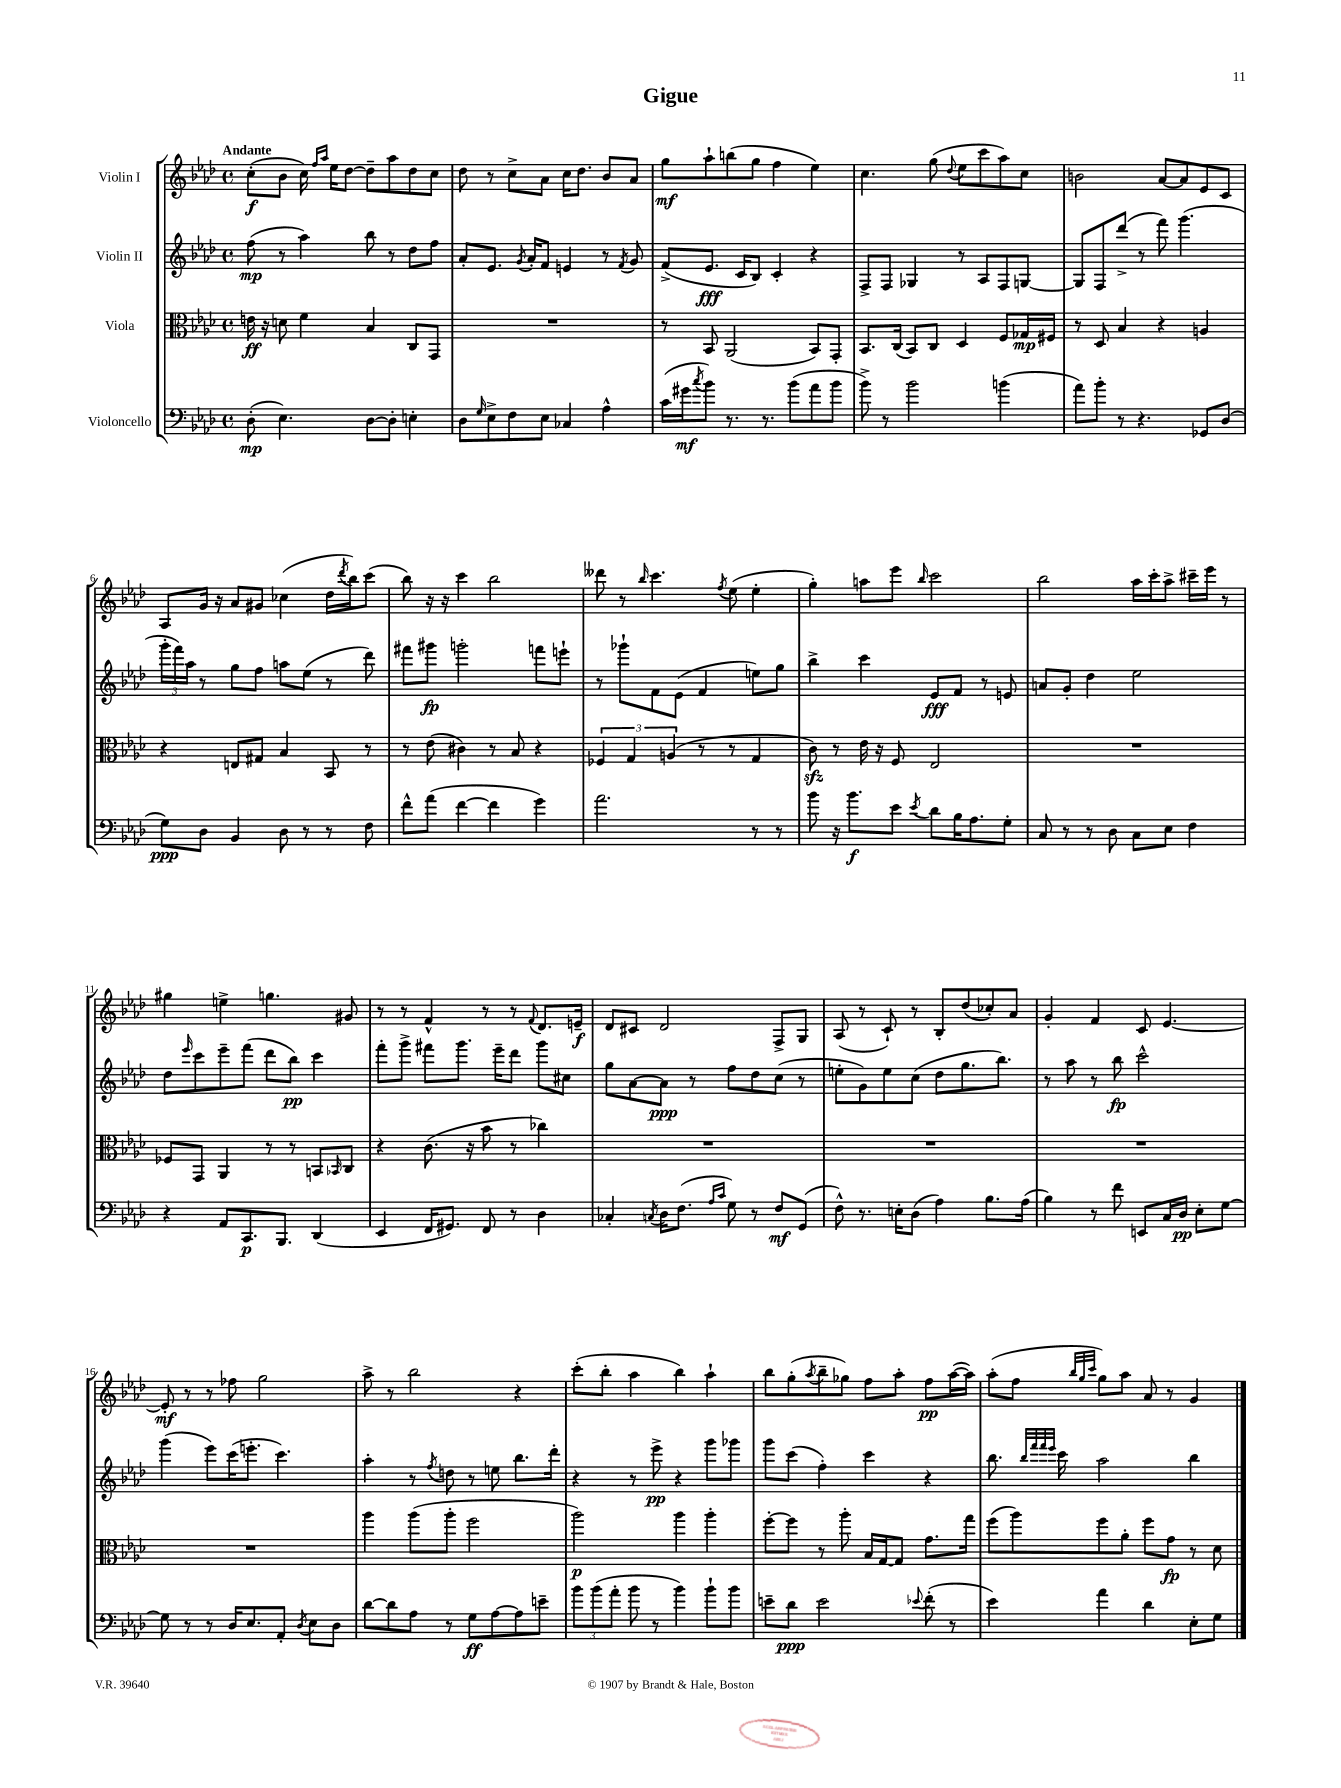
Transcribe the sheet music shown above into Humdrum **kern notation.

**kern	**kern	**kern	**kern
*staff4	*staff3	*staff2	*staff1
*clefF4	*clefC3	*clefG2	*clefG2
*k[b-e-a-d-]	*k[b-e-a-d-]	*k[b-e-a-d-]	*k[b-e-a-d-]
*M4/4	*M4/4	*M4/4	*M4/4
*met(c)	*met(c)	*met(c)	*met(c)
(8D-'\	16e\	(8ff\	(8cc'\L
.	16r	.	.
4.E-\)	8d\	8r	8b-\J
.	4f\	4aa-\)	16cc\)
.	.	.	16qqff/LL
.	.	.	16qqaa-/JJ
.	.	.	16ee-\LK
.	.	.	[8dd-\J
[8D-\L	4B-/	8bb-\	8dd-~\]L
8D-'\]J	.	8r	8aa-\
4E'\	8C/L	8dd-\L	8dd-\
.	8GG/J	8ff\J	8cc\J
=	=	=	=
8D-\L	1r	8a-'/L	8dd-\
16qqG/	.	.	.
8E-^\	.	8.e-/J	8r
8F\	.	.	8cc^\L
.	.	8qg/	.
.	.	16a-'/LK	.
8E-\J	.	8f/J	8a-\J
4C-/	.	4e/	16cc\LK
.	.	.	8.dd-\J
4A-^^\	.	8r	8b-/L
.	.	8qf/	.
.	.	8g/	8a-/J
=	=	=	=
(16c\LL	8r	(8f^/L	8gg\L
16g#\J	.	.	.
8qcc/	.	.	.
8b-\J)	8BB-/	8.e-/J	8aa-`\
8.r	(2AA-/	.	(8bb\
.	.	16c/LK	.
.	.	8B-/J)	8gg\J
8.r	.	.	.
.	.	4c'/	4ff\
(8b-\L	.	.	.
8a-\	8BB-/L)	4r	4ee-\)
8b-\J	8GG'/J	.	.
=	=	=	=
8b-^\)	8.BB-/L	8F^/L	4.cc\
8r	.	8F/J	.
.	(16C/Jk	.	.
2b-\	8BB-/L)	4G-/	.
.	8C/J	.	(8gg\
.	.	.	8qqdd-/
.	4D-/	8r	8ee-\L
.	.	8A-/L	8ccc\
(4b\	8F/L	8F/	8aa-\)
.	16G-/L	[8G/J	8cc\J
.	16F#/JJ	.	.
=	=	=	=
8a-\L)	8r	8G/]L	2b\
8b-'\J	8D-/	8F/	.
8r	4B-/	(8ddd-^/J	.
4.r	.	8r	.
.	4r	8fff\)	[8a-/L
.	.	(4.ggg\	8a-/]
8GG-/L	4A/	.	8e-/
(8D-/J	.	.	8c/J
=	=	=	=
8G\L)	4r	24ggg'\LL	8A-/L
.	.	24fff\)	.
.	.	24aa-\JJ	.
8D-\J	.	8r	16g/Jk
.	.	.	16r
4BB-/	8E/L	8gg\L	8a-/L
.	8G#/J	8ff\J	8g#/J
8D-\	4B-/	8aa\L	(4cc-\
8r	.	(8ee-\J	.
8r	8BB-/	8r	16dd-\LL
.	.	.	8qddd-/
.	.	.	16bb-\J)
8F\	8r	8ddd-\)	(8ccc\J
=	=	=	=
8f^^\L	8r	8fff#\L	8bb-\)
(8a-\J	(8e-\	8ggg#\J	16r
.	.	.	16r
[4f\	4c#\)	2ggg'\	4ccc\
4f\]	8r	.	2bb-\
.	8B-/	.	.
4g\)	4r	8fff\L	.
.	.	8eee`\J	.
=	=	=	=
2.a-\	6F-/	8r	8ddd--\
.	.	8ggg-`\L	8r
.	6G/	.	.
.	.	.	16qqbb-/
.	.	8f\	4.ccc\
.	(6A/	.	.
.	.	(8e-\J	.
.	8r	4f/	.
.	.	.	8qff/
.	8r	.	(8ee-\
8r	4G/	8ee\L)	4ee-'\
8r	.	8gg\J	.
=	=	=	=
8b-\	8c\)	4bb-^\	4gg'\)
16r	8r	.	.
8.b-\L	.	.	.
.	16e-\	4ccc\	8aa\L
.	16r	.	.
8e-\J	8F/	.	8eee-\J
8qe-/	.	.	16qqbb-/
8d-\L	2E-/	8e-/L	2ccc\
16B-\K	.	8f/J	.
8.A-\	.	.	.
.	.	8r	.
8G'\J	.	8e/	.
=	=	=	=
8C/	1r	8a/L	2bb-\
8r	.	8g'/J	.
8r	.	4dd-\	.
8D-\	.	.	.
8C\L	.	2ee-\	16aa-\LL
.	.	.	16ccc'\J
8E-\J	.	.	8aa-^\J
4F\	.	.	16ccc#~\LL
.	.	.	16eee-\JJ
.	.	.	8r
=	=	=	=
4r	8F-/L	8dd-\L	4gg#\
.	.	16qqeee-/	.
.	8GG/J	8ccc\	.
8AA-/L	4AA-/	8eee-~\	4ee^\
8.CC/	.	(8fff\J	.
.	8r	8ddd-\L	4.gg\
8.BBB-/J	.	.	.
.	8r	8bb-\J)	.
(4DD-/	8BB/L	4ccc\	.
.	16qqBB-/	.	.
.	8C/J	.	8g#/
=	=	=	=
4EE-/	4r	8fff'\L	8r
.	.	8ggg^\J	8r
16FF/LK	(8.c\	8fff#\L	4f^^/
8.GG#/J)	.	.	.
.	.	8.ggg\J	.
.	16r	.	.
8FF/	8b-\	.	8r
.	.	16eee-~\LK	.
8r	8r	8ddd-\J	8r
.	.	.	8qqf/
4D-\	4cc-\)	8ggg\L	8.d-/L
.	.	8cc#\J	.
.	.	.	16e~/Jk
=	=	=	=
4C-'/	1r	8gg\L	8d-/L
.	.	[8a-\	8c#/J
8qC/	.	.	.
16D-\LK	.	8a-\]J	2d-/
(8.F\J	.	.	.
.	.	8r	.
16qqA-/LL	.	.	.
16qqc/JJ	.	.	.
8G\)	.	8ff\L	.
8r	.	8dd-\	.
8F/L	.	(8cc\J	8F^/L
(8GG/J	.	8r	8G/J
=	=	=	=
8F^^\)	1r	8ee'\L	(8A-/
8.r	.	8g\)	8r
.	.	8ee\	8c`/)
16E'\LK	.	.	.
(8D-\J	.	(8cc\J	8r
4A-\)	.	8dd-\L	8B-'/L
.	.	8.gg\	(8dd-/
8.B-\L	.	.	8cc-'/)
.	.	8.bb-\J)	.
.	.	.	8a-/J
(16A-\Jk	.	.	.
=	=	=	=
4B-\)	1r	8r	4g'/
.	.	8aa-\	.
8r	.	8r	4f/
8f\	.	8bb-\	.
8EE/L	.	2ccc^^\	8c/
16C/L	.	.	[4.e-/
16D-/JJ	.	.	.
8E-'\L	.	.	.
[8G\J	.	.	.
=	=	=	=
8G\]	1r	(4ggg\	8e-'/]
8r	.	.	8r
8r	.	8eee-\L)	8r
16D-/LK	.	(16ccc\K	8ff-\
8.E-/	.	8.eee'\J	.
.	.	.	2gg\
8AA-'/J	.	4.ccc\)	.
8qD-/	.	.	.
8E-\L	.	.	.
8D-\J	.	.	.
=	=	=	=
[8d-\L	4aa-\	4aa-'\	8aa-^\
8d-\]	.	.	8r
8A-\J	(8aa-\L	8r	2bb-\
.	.	8qff/	.
8r	8aa-'\J	8dd\	.
8G\L	2ff\	8r	.
[8A-\	.	8ee\	.
8A-\]	.	8.bb-\L	4r
8e~\J	.	.	.
.	.	16ddd-'\Jk	.
=	=	=	=
12b-\L	2aa-\)	4r	(8ccc'\L
(12b-\	.	.	.
.	.	.	8bb-'\J
12a-'\J	.	.	.
8b-\	.	8r	4aa-\
8r	.	8eee-^\	.
4b-\)	4aa-\	4r	4bb-\)
8b-`\L	4aa-'\	8ggg\L	4aa-`\
8b-\J	.	8ggg-\J	.
=	=	=	=
8e~\L	[8ff'\L	8ggg\L	8bb-\L
8d-\J	8ff\]J	(8ccc\J	(8gg'\
.	.	.	8qaa-/
2e\	8r	4ff'\)	8bb-~\
.	8aa-'\	.	8gg-\J)
.	16B-/LL	4ccc\	8ff\L
.	[16G/J	.	.
.	8G/]J	.	8aa-'\J
8qqe-/	.	.	.
(8f'\	8.g\L	4r	8ff\L
8r	.	.	([16aa-\L
.	16gg\Jk	.	16aa-\]JJ)
=	=	=	=
4e-\)	(8ff\L	8.bb-\	(8aa-'\L
.	8aa-\)	.	8ff\J
.	.	32qqbb-/LLL	.
.	.	32qqfff/	.
.	.	32qqfff/	.
.	.	32qqeee-/JJJ	.
.	.	16ccc\	.
.	.	.	32qqbb-/LLL
.	.	.	32qqgg/
.	.	.	32qqccc/JJJ
4a-\	8ff\	2aa-\	8gg\L)
.	8a-'\J	.	8aa-\J
4d-\	8ff\L	.	8a-/
.	8g\J	.	8r
8E-'\L	8r	4bb-\	4g/
8G\J	8d-\	.	.
==	==	==	==
*-	*-	*-	*-
